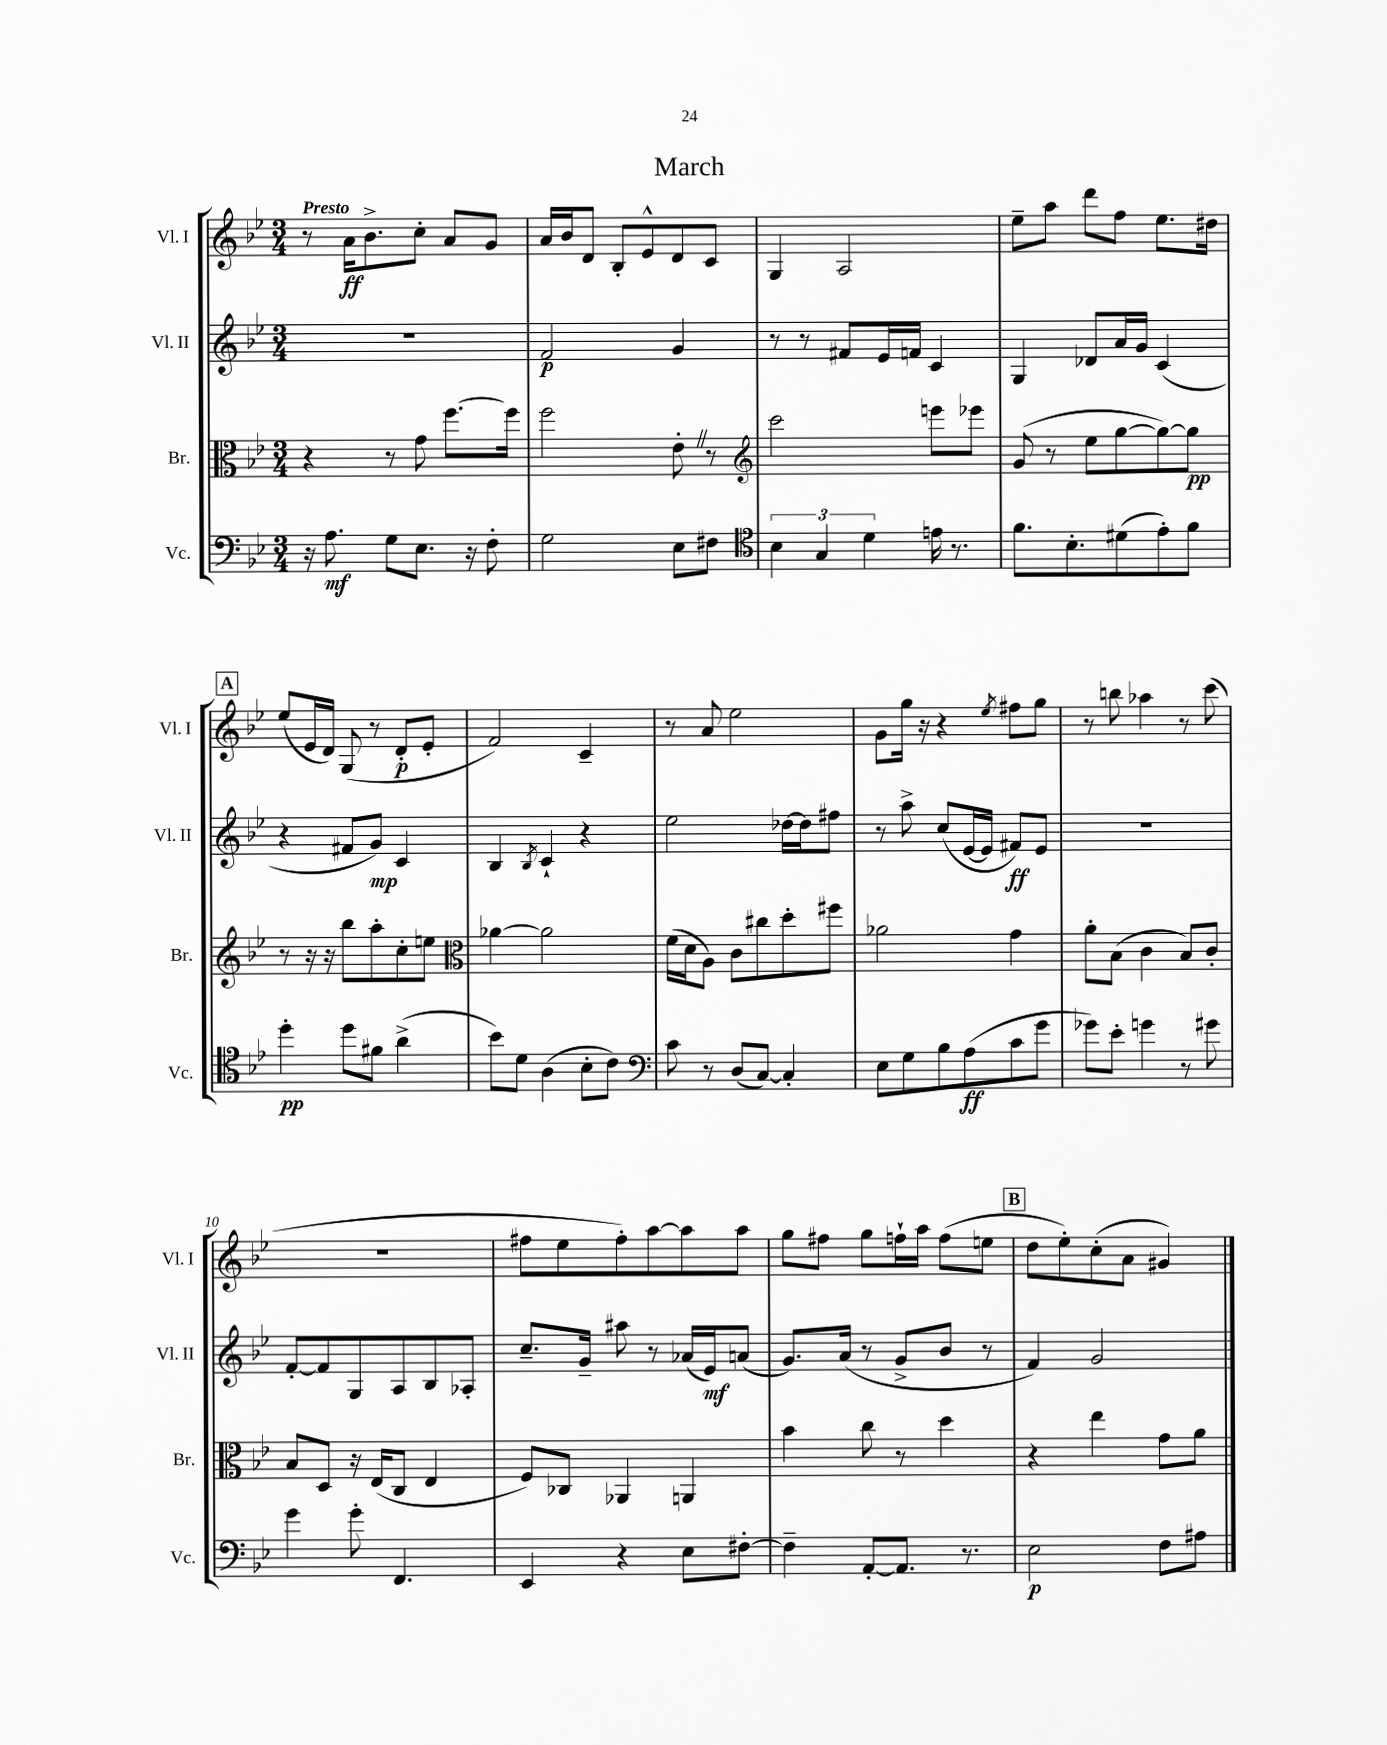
\header { title = "March" }
<<
\new StaffGroup <<
\new Staff = "s0" \with { instrumentName = "Vl. I" shortInstrumentName = "Vl. I" } {
    \clef treble \key bes \major \numericTimeSignature \time 3/4 \tempo "Presto"
    r8 a'16\ff bes'8.-> c''8-. a'8 g'8 |
    a'16 bes'16 d'8 bes8-. ees'8-^ d'8 c'8 |
    g4 a2 |
    ees''8-- a''8 d'''8 f''8 ees''8. dis''16 |
    \mark \markup { \box "A" } ees''8( ees'16 d'16) g8( r8 d'8-.\p ees'8-. |
    f'2) c'4-- |
    r8 a'8 ees''2 |
    g'8 g''16 r16 r4 \acciaccatura { ees''8 } fis''8 g''8 |
    r8 b''8 aes''4 r8 c'''8( |
    R2. |
    fis''8 ees''8 fis''8-.) a''8~ a''8 a''8 |
    g''8 fis''8 g''8 f''16-! a''16 f''8( e''8 |
    \mark \markup { \box "B" } d''8 ees''8-.) c''8-.( a'8 gis'4) \bar "|." |
}
\new Staff = "s1" \with { instrumentName = "Vl. II" shortInstrumentName = "Vl. II" } {
    \clef treble \key bes \major \numericTimeSignature \time 3/4
    R2. |
    f'2\p g'4 |
    r8 r8 fis'8 ees'16 f'16 c'4 |
    g4 des'8 a'16 g'16 c'4( |
    \mark \markup { \box "A" } r4 fis'8 g'8\mp) c'4 |
    bes4 \acciaccatura { bes8 } c'4-! r4 |
    ees''2 des''16~ des''16 fis''8 |
    r8 a''8-> c''8( ees'16~ ees'16 fis'8\ff) ees'8 |
    R2. |
    f'8~-. f'8 g8 a8 bes8 aes8-. |
    c''8.-- g'16-- ais''8 r8 aes'16( ees'16\mf) a'8( |
    g'8.) a'16( r8 g'8-> bes'8 r8 |
    \mark \markup { \box "B" } f'4) g'2 \bar "|." |
}
\new Staff = "s2" \with { instrumentName = "Br." shortInstrumentName = "Br." } {
    \clef alto \key bes \major \numericTimeSignature \time 3/4
    r4 r8 g'8 f''8.~ f''16 |
    f''2 ees'8-. \once \override BreathingSign.text = \markup { \musicglyph "scripts.caesura.straight" } \breathe r8 |
    \clef treble c'''2 e'''8 ees'''8 |
    g'8( r8 ees''8 g''8~ g''8~) g''8\pp |
    \mark \markup { \box "A" } r8 r16 r16 bes''8 a''8-. c''8-. e''8 |
    \clef alto aes'4~ aes'2 |
    f'16( d'16 a8) c'8 cis''8 d''8-. fis''8 |
    aes'2 g'4 |
    a'8-. bes8( c'4 bes8) c'8-. |
    bes8 d8 r16 ees16( c8 ees4 |
    f8) ces8 aes,4 a,4 |
    bes'4 c''8 r8 d''4 |
    \mark \markup { \box "B" } r4 ees''4 g'8 a'8 \bar "|." |
}
\new Staff = "s3" \with { instrumentName = "Vc." shortInstrumentName = "Vc." } {
    \clef bass \key bes \major \numericTimeSignature \time 3/4
    r16 a8.\mf g8 ees8. r16 f8-. |
    g2 ees8 fis8 |
    \clef tenor \tuplet 3/2 { bes4 g4 d'4 } e'16 r8. |
    f'8. bes8.-. dis'8( ees'8-.) f'8 |
    \mark \markup { \box "A" } d''4-.\pp d''8 fis'8 a'4->( |
    bes'8) d'8 a4( bes8-. c'8) |
    \clef bass c'8 r8 d8( c8~) c4-. |
    ees8 g8 bes8 a8\ff( c'8 g'8 |
    ges'8) ees'8-. g'4 r8 gis'8 |
    g'4 g'8-. f,4. |
    ees,4 r4 ees8 fis8~-. |
    fis4-- a,8~-. a,8. r8. |
    \mark \markup { \box "B" } ees2\p f8 ais8 \bar "|." |
}
>>
>>
